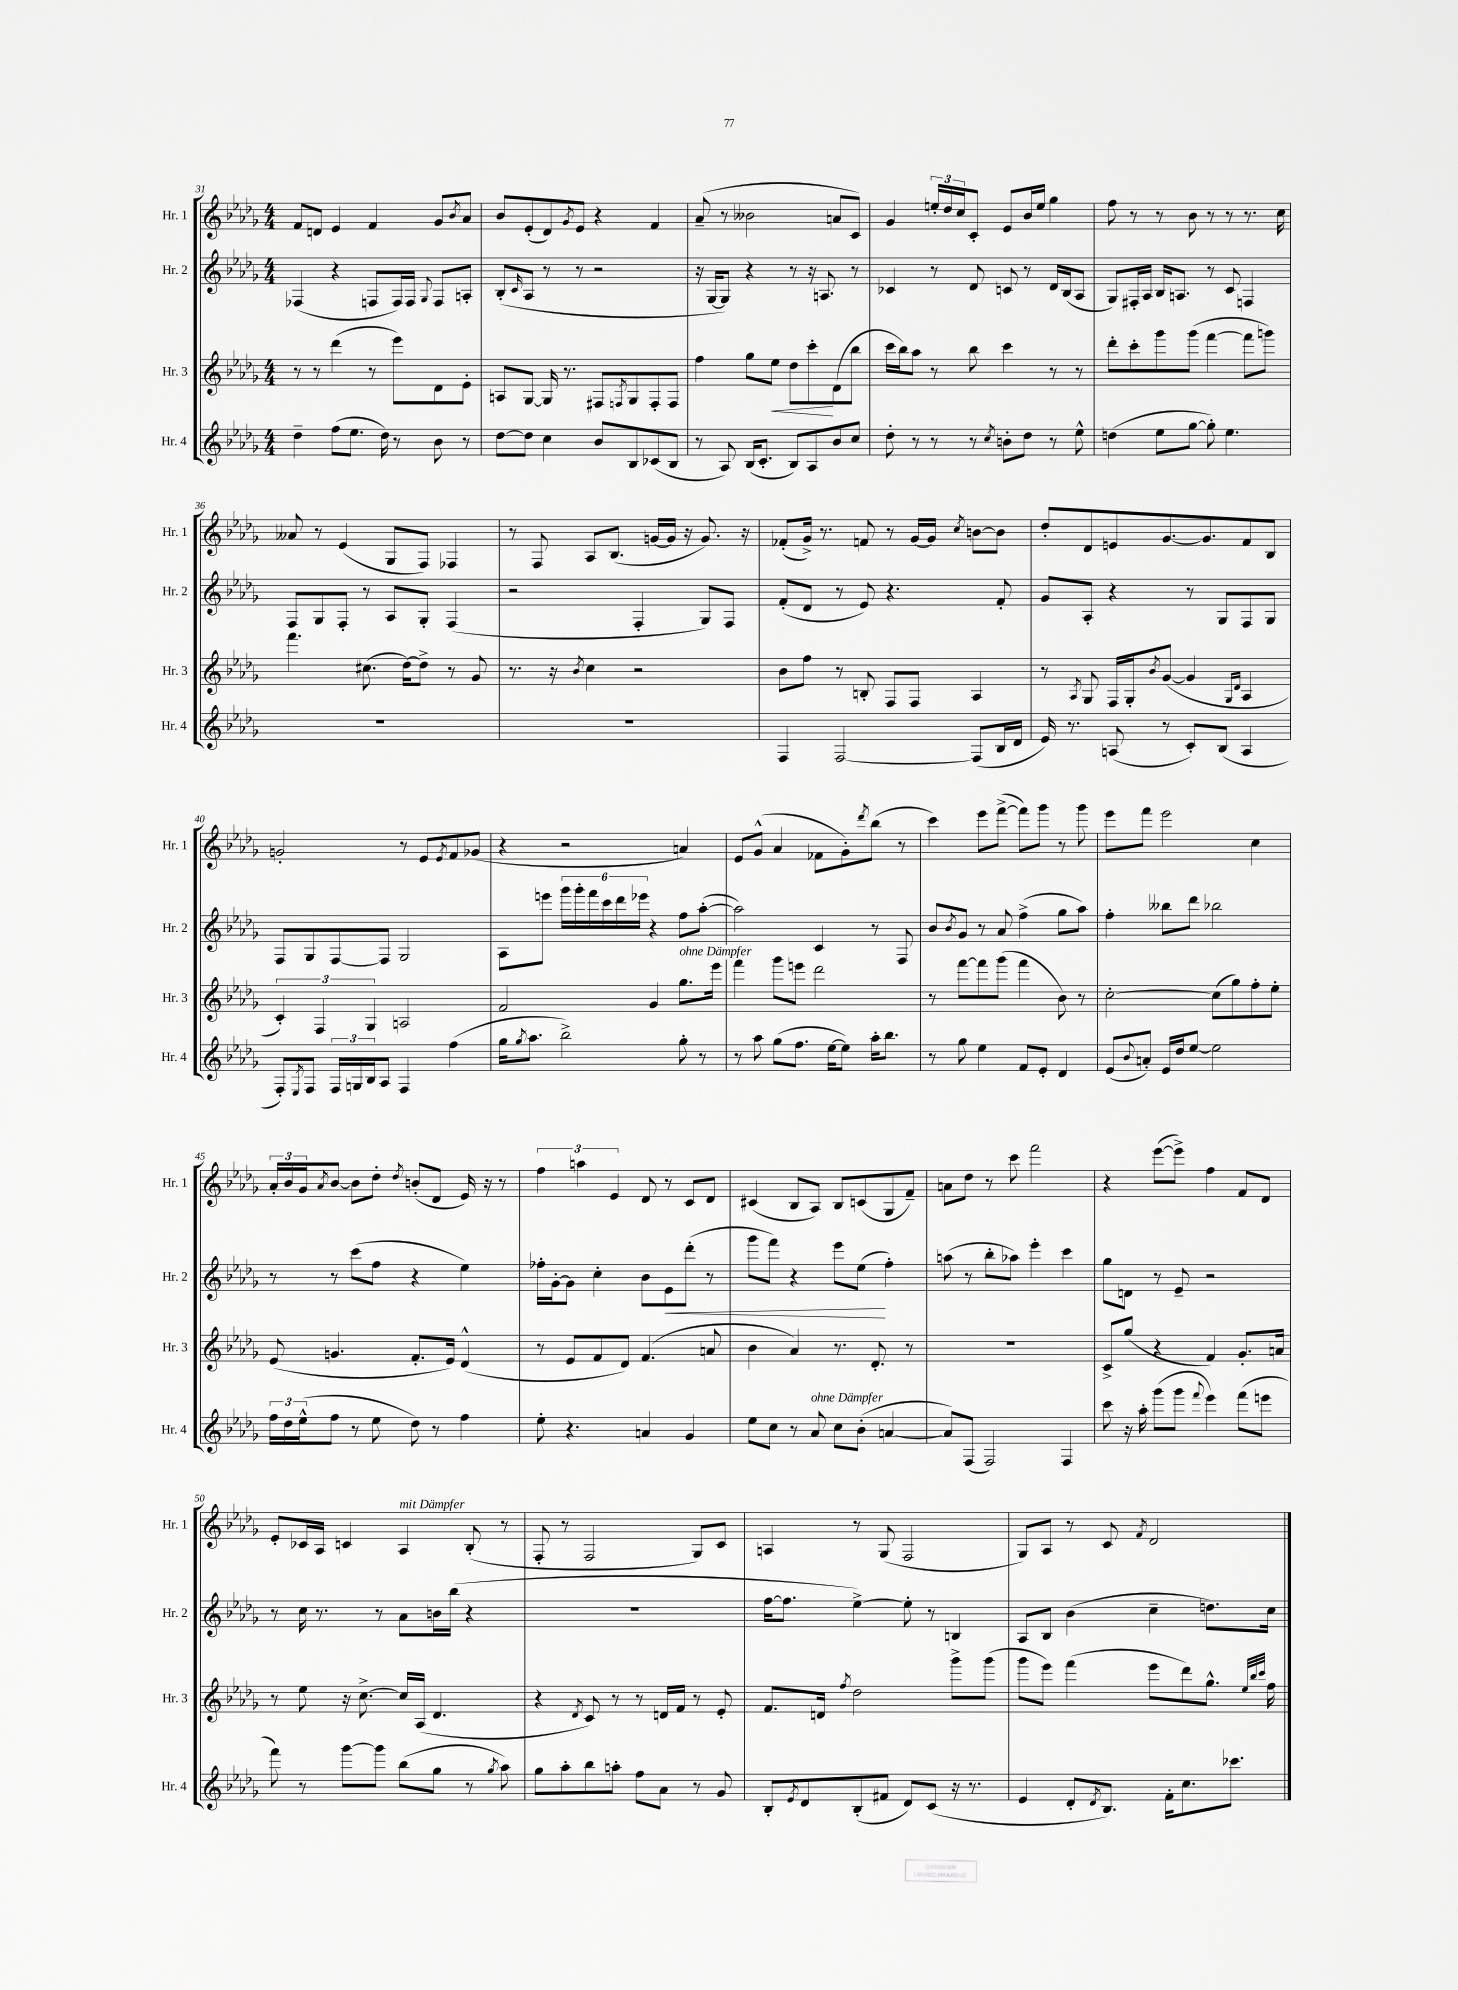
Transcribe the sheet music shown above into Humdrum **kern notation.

**kern	**kern	**kern	**kern
*staff4	*staff3	*staff2	*staff1
*clefG2	*clefG2	*clefG2	*clefG2
*k[b-e-a-d-g-]	*k[b-e-a-d-g-]	*k[b-e-a-d-g-]	*k[b-e-a-d-g-]
*M4/4	*M4/4	*M4/4	*M4/4
4dd-~\	8r	(4F-/	8f/L
.	8r	.	8d/J
(8ff\L	(4ddd-\	4r	4e-/
8.ee-\J	.	.	.
.	8r	8F/L	4f/
16dd-\)	.	.	.
8r	8eee-\L)	16F/L)	.
.	.	16F/JJ	.
.	.	8qqG-/	.
8b-\	8d-\	8F/L	8g-/L
.	.	.	8qb-/
8r	8e-'\J	8A'/J	8a-/J
=	=	=	=
[8dd-\L	8A/L	(8B-'/L	8b-/L
.	.	16qqc/	.
8dd-\]J	[8G-/J	8A-/J	(8e-'/
4cc\	16G-/]	8r	8d-/)
.	8.r	.	.
.	.	.	8qg-/
.	.	8r	8e-/J
8b-/L	8F#/L	2r	4r
.	8qF/	.	.
8B-/	8G-/	.	.
(8c-/	8F'/	.	4f/
8B-/J	8F/J	.	.
=	=	=	=
8r	4ff\	16r	(8a-~/
.	.	[16G-/LK	.
8A-/)	.	8G-/]J)	8r
(16B-/LK	8gg-\L	4r	2b--\
8.c'/J	.	.	.
.	8ee-\J	.	.
8B-/L)	8dd-\L	8r	.
8A-/	8ccc'\	16r	.
.	.	8.A/	.
8b-/	(8d-\	.	8a/L
8cc/J	8bb-\J	8r	8c/J)
=	=	=	=
8dd-'\	16ccc\LL	4c-/	4g-/
.	16bb-\J)	.	.
8r	8aa-\J	.	.
8r	8r	8r	24ee'/LL
.	.	.	24dd-/
.	.	.	24cc/J
8r	8bb-\	8d-/	8c'/J
8qcc/	.	.	.
8b'\L	4ccc\	8c/	8e-/L
8dd-\J	.	8r	16b-/L
.	.	.	16ee/JJ
8r	8r	16d-/LL	4gg-\
.	.	(16B-/J	.
8ee-^^\	8r	8A-/J	.
=	=	=	=
(4dd\	8ddd-'\L	8G-/L)	8ff\
.	8ccc'\	16F#'/L	8r
.	.	16A-/JJ	.
8ee-\L	8ggg-\	16B-/LK	8r
.	.	8.A/J	.
[8gg-\J	(8ggg-\J	.	8b-\
8gg-'\])	[4fff\	8r	8r
4.ee-\	.	8c/	8r
.	8fff\]L	4F/	8.r
.	8ggg\J)	.	.
.	.	.	16cc\
=	=	=	=
1r	4.fff\	8F/L	8a--/
.	.	8G-/	8r
.	.	8F'/J	(4e-/
.	(8.cc#\	8r	.
.	.	8A-/L	8G-/L
.	[16dd-\LK)	.	.
.	8dd-^\]J	8G-'/J	8F/J)
.	8r	(4F/	4F-/
.	8g-/	.	.
=	=	=	=
1r	8.r	2r	8r
.	.	.	8F/
.	16r	.	.
.	8qb-/	.	.
.	4cc\	.	8A-/L
.	.	.	(8.B-/J
.	2r	4F'/	.
.	.	.	[16g/LL
.	.	.	16g/]JJ
.	.	.	16r
.	.	8G-/L)	8.g/)
.	.	8F/J	.
.	.	.	16r
=	=	=	=
4F/	8b-\L	(8f'/L	(8f-'/L
.	8ff\J	8d-/J	16g-^/Jk)
.	.	.	8.r
[2F/	8r	8r	.
.	8B'/	8e-/)	8f/
.	8F/L	4.r	8r
.	8F/J	.	[16g-/LL
.	.	.	16g-/]JJ
.	.	.	8qcc/
(8F/]L	4A-/	.	[8b\L
16B-/L	.	8f'/	8b\]J
16d-/JJ	.	.	.
=	=	=	=
16e-/)	8r	8g-/L	8dd-'/L
8.r	.	.	.
.	8qA-/	.	.
.	8G-/	8A-'/J	8d-/
(8A/	16F/LL	4r	8e/
.	16G-'/J	.	.
.	8qb-/	.	.
8r	([8g-/J	.	[8.g-/
8c'/L)	4g-/]	8r	.
.	.	.	8.g-/]
(8B-/J	.	8G-/L	.
.	16qqG-/LL	.	.
.	16qqd-/JJ	.	.
4A/	4A-/	8F/	8f/
.	.	8G-/J	8B-/J
=	=	=	=
8F'/L)	6c'/)	8F/L	2g'/
8qE-/	.	.	.
8F/J	.	8G-/	.
.	6F/	.	.
24F/LL	.	[8F/	.
24G/	.	.	.
24B-/J	6G-/	.	.
8A-/J	.	8F/]J	.
4F/	2A/	2G-/	8r
.	.	.	8e-/L
.	.	.	8qe-/
(4ff\	.	.	8f/
.	.	.	(8g-/J
=	=	=	=
16gg-\LK	2f/	8A-\L	4r
8qgg-/	.	.	.
8.aa-\J	.	.	.
.	.	8eee\J	.
2bb-^\)	.	24ggg-\LL	2r
.	.	24ggg-'\	.
.	.	24fff\	.
.	.	24ccc\	.
.	.	24ddd-\	.
.	.	24eee-\JJ	.
.	4g-/	4r	.
8gg-'\	8.gg-\L	8ff\L	4a/)
8r	.	([8aa-'\J	.
.	16eee-\Jk	.	.
=	=	=	=
8r	4fff\	2aa-\])	8e-/L
8aa-\	.	.	(8g-^^/J
(8gg-\L	8ggg-\L	.	4a-/
8.ff\J	8eee\J	.	.
.	2ddd-\	4c/	8f-\L
[16ee-\LK	.	.	.
8ee-\]J)	.	.	8g-'\)
.	.	.	8qddd-/
16aa-'\LK	.	8r	(8bb-\J
8.bb-\J	.	.	.
.	.	8F/	8r
=	=	=	=
8r	8r	8b-/L	4ccc\)
.	.	8qb-/	.
8gg-\	[8fff\L	8g-/J	.
4ee-\	8fff\]	8r	8eee-\L
.	(8ggg-\J	8a-/	([8fff^\J
8f/L	4fff\	(4ff^\	8fff\]L)
8e-'/J	.	.	8ggg-\J
4d-/	8b-\)	8gg-\L	8r
.	8r	8aa-\J)	8ggg-\
=	=	=	=
(8e-/L	[2cc'\	4ff'\	8eee-\L
8qqb-/	.	.	.
8a'/J)	.	.	8fff\J
16e-/LL	.	8bb--\L	2eee-\
16dd-/J	.	.	.
[8ee-/J	.	8ddd-\J	.
2ee-\]	(8cc\]L	2bb-\	.
.	8gg-\)	.	.
.	8ff'\	.	4cc\
.	8ee-'\J	.	.
=	=	=	=
24ff\LL	(8e-/	8r	24a-'/LL
24dd-\	.	.	24b-/
(24ee-^^\J	.	.	24g-/J
.	.	.	8qa-/
8ff\J	4.g/	8r	[8b-/J
8r	.	(8ccc\L	8b-\]L
8ee-\	.	8ff\J	8dd-'\J
.	.	.	8qdd-/
8dd-\)	8.f'/L	4r	(8b'/L
8r	.	.	8d-/J
.	16e-/Jk)	.	.
4ff\	(4d-^^/	4ee-\)	16e-/)
.	.	.	16r
.	.	.	8r
=	=	=	=
8ee-'\	8r	16ff-'\LL	6ff\
.	.	[16g-'\J	.
4.r	8e-/L	8g-\]J	.
.	.	.	6aa\
.	8f/	4cc'\	.
.	.	.	6e-/
.	8d-/J)	.	.
4a/	(4.f/	8b-\L	8d-/
.	.	8e-\	8r
4g-/	.	(8ddd-'\J	8c/L
.	8a/	8r	8d-/J
=	=	=	=
8ee-\L	4b-\	8ggg-\L	(4c#/
8cc\J	.	8fff\J)	.
8r	4a-/)	4r	8B-/L
8a-/	.	.	8A-/J)
8cc\L	8.r	8eee-\L	8B-/L
(8b-'\J	.	(8ee-\J	(8c/
.	8.d-'/	.	.
[4a/	.	4ff'\)	8G-/
.	8r	.	8f~/J)
=	=	=	=
8a/]L)	1r	(8aa\	8a\L
(8F/J	.	8r	8dd-\J
2F/)	.	8bb-'\L	8r
.	.	8aa-\J)	8ccc\
.	.	4eee-'\	2fff\
4F/	.	4ccc\	.
=	=	=	=
8ccc\	8c^/L	8gg-\L	4r
16r	(8gg-/J	8d\J	.
16aa-'\	.	.	.
(8ggg-\L	4r	8r	([8eee-\L
8ggg-\J	.	8e-~/	8eee-^\]J)
8qqfff/	.	.	.
4eee-\)	4f/)	2r	4ff\
(8fff\L	8.g-'/L	.	8f/L
8eee\J	.	.	8d-/J
.	16a/Jk	.	.
=	=	=	=
8fff\)	8r	8r	8e-'/L
8r	8ee-\	16cc\	16c-/L
.	.	8.r	16A-/JJ
[8ggg-\L	16r	.	4c/
.	[8.cc^\	.	.
8ggg-\]J	.	8r	.
(8bb-\L	16cc/]LL	8a-\L	4A-/
.	(16A-/JJ	.	.
8gg-\J	4.d-/	16b\L	.
.	.	(16bb-\JJ	.
8r	.	4r	(8B-'/
8qgg-/	.	.	.
8aa-\)	.	.	8r
=	=	=	=
8gg-\L	4r	1r	8F'/
8aa-'\	.	.	8r
.	8qd-/	.	.
8bb-\	8c/)	.	2F/
8aa'\J	8r	.	.
8ff\L	8r	.	.
8a-\J	16d/LL	.	.
.	16f/JJ	.	.
8r	8r	.	8G-/L)
8g-/	8e-'/	.	8c/J
=	=	=	=
8B-'/L	8.f/L	[16ff\LK	4A/
.	.	8.ff\]J	.
8qe-/	.	.	.
8d-/	.	.	.
.	16d/Jk	.	.
.	8qff/	.	.
(8B-'/	2dd-\	[4ee-^\)	8r
8f#/J	.	.	(8G-/
8d-/L)	.	8ee-'\]	2F/
(8c/J	.	8r	.
16r	8ggg-^\L	4B/	.
8.r	.	.	.
.	(8ggg-\J	.	.
=	=	=	=
4e-/	8ggg-\L	8A-/L	8G-/L)
.	8eee-\J)	8B-/J	8A-/J
8d-'/L	(4fff\	(4b-\	8r
8qd-/	.	.	.
8.B-/J)	.	.	8c/
.	.	.	8qf/
.	8eee-\L	4cc~\	2d-/
16f'\LK	.	.	.
8.cc\	8ddd-\)	.	.
.	8.gg-^^\J	8.dd\L)	.
8.ccc-\J	.	.	.
.	32qqee-/LLL	.	.
.	32qqbb-/	.	.
.	32qqccc/JJJ	.	.
.	16ff\	16cc\Jk	.
==	==	==	==
*-	*-	*-	*-
